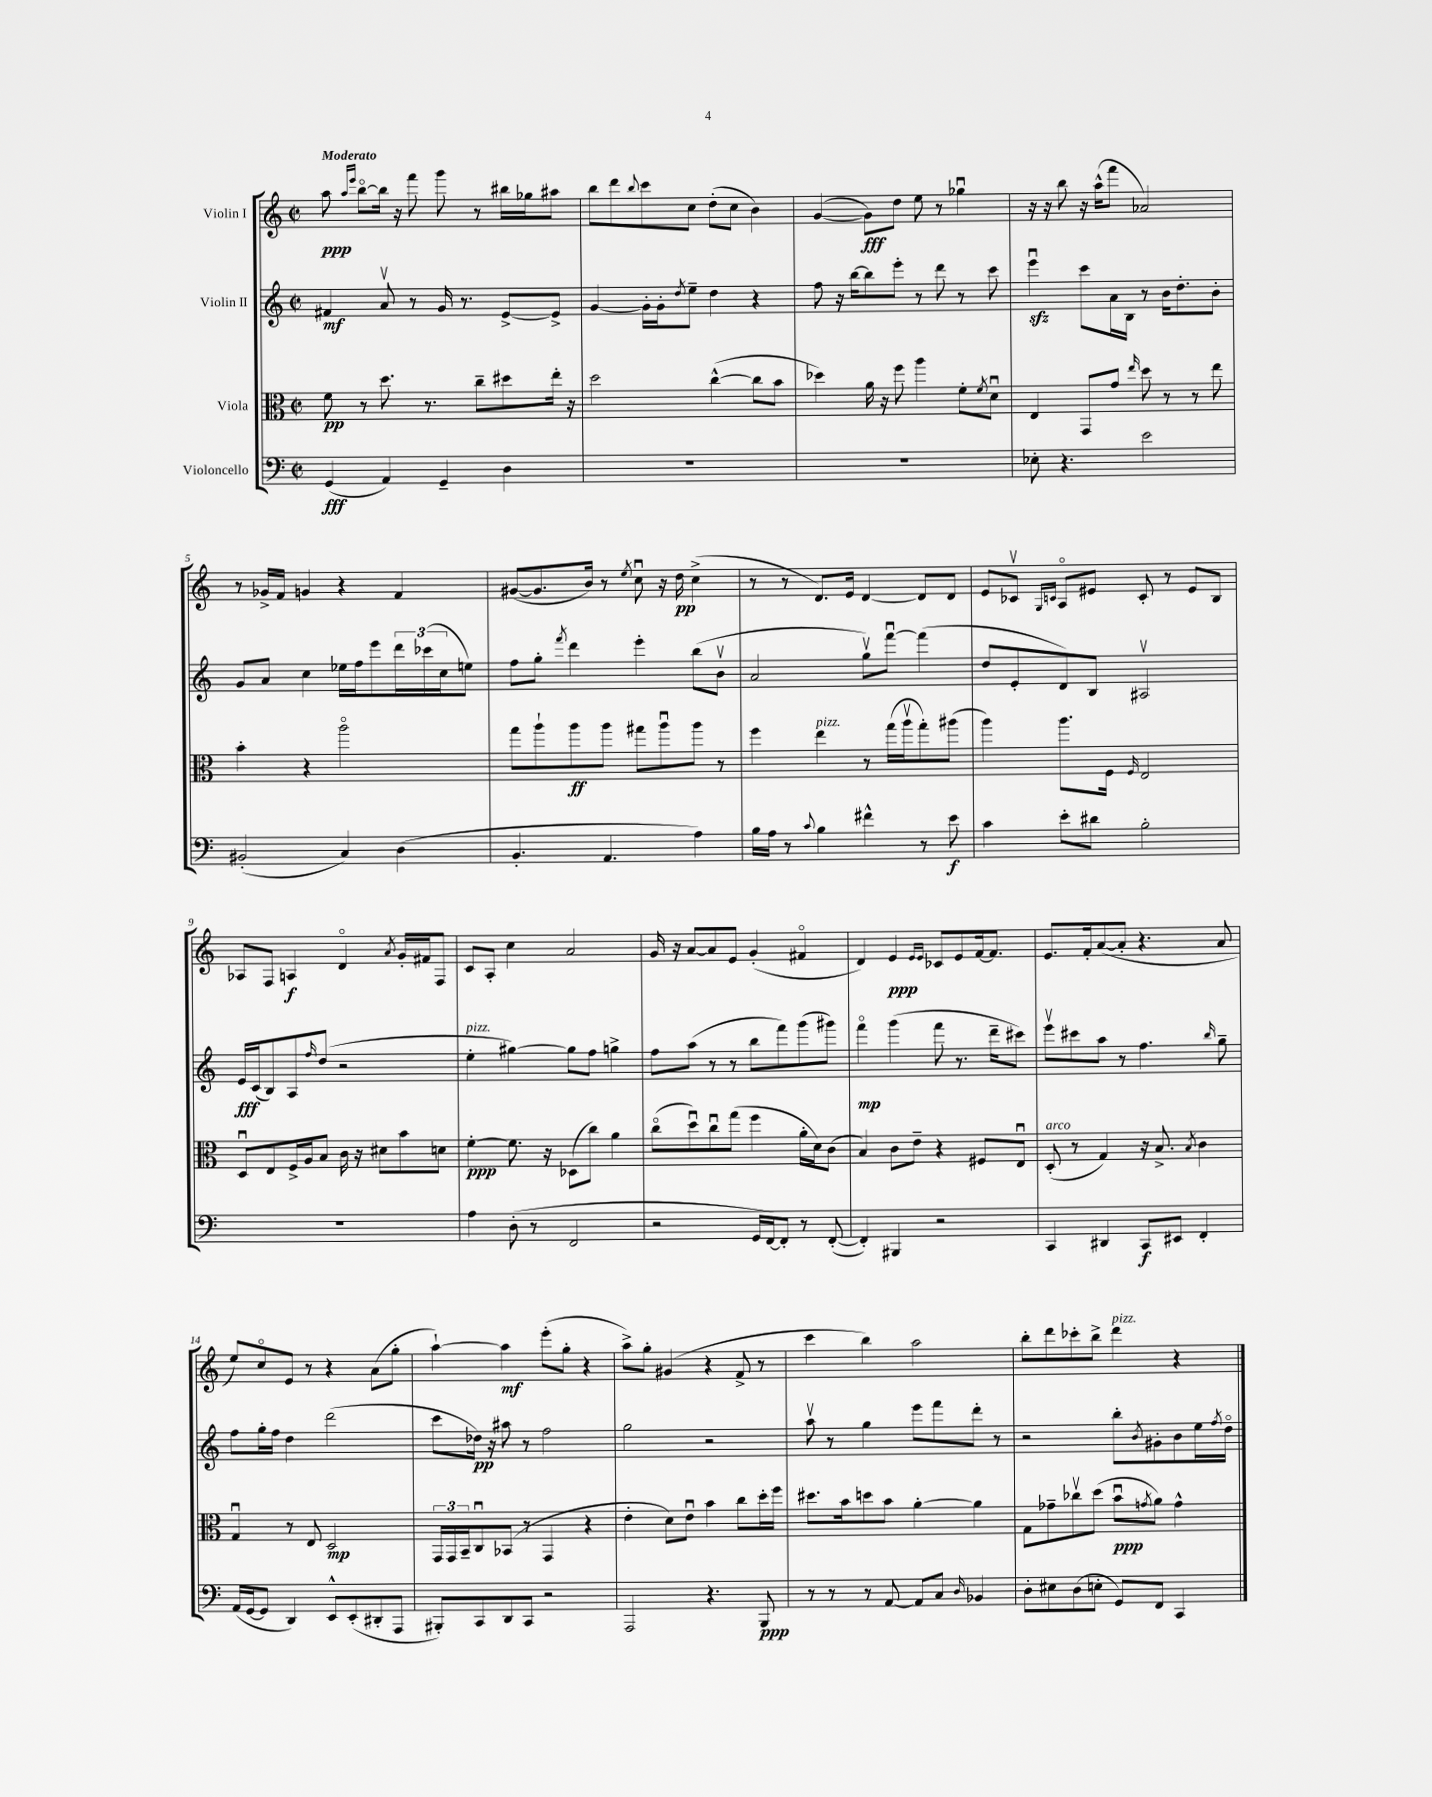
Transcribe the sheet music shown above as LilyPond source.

<<
\new StaffGroup <<
\new Staff = "s0" \with { instrumentName = "Violin I" } {
    \clef treble \key c \major \defaultTimeSignature \time 2/2 \tempo "Moderato"
    a''8\ppp \grace { a''16 e'''16 } b''8~\flageolet b''16 r16 f'''8 g'''8 r8 bis''16 ges''16 ais''8 |
    b''8 d'''8 \appoggiatura { b''8 } c'''8 c''8 d''8-.( c''8 b'4) |
    g'4~( g'8\fff) d''8 e''8 r8 ges''4\downbow |
    r16 r16 b''8 r16 a''16-^( f'''8 aes'2) |
    r8 ges'16-> f'16 g'4 r4 f'4 |
    gis'8~( gis'8. b'16) r8 \acciaccatura { e''8 } c''8\downbow r16 d''16\pp c''4->( |
    r8 r8 d'8.) e'16 d'4~ d'8 d'8 |
    e'8 ces'8\upbow \grace { g16 c'16 } a8\flageolet eis'8 c'8-. r8 eis'8 b8 |
    aes8 f8 a4\f d'4\flageolet \acciaccatura { a'8 } g'16-. fis'16 f8 |
    c'8 a8-. c''4 a'2 |
    g'16 r16 a'8~ a'8 e'8 g'4-.( fis'4\flageolet |
    d'4) e'4\ppp \grace { e'16 e'16 } ces'8 e'8 f'16~ f'8. |
    e'8. f'16-. a'8~( a'8-. r4. a'8 |
    e''8) c''8\flageolet e'8 r8 r4 a'8( g''8-. |
    a''4~-!) a''4\mf e'''8-.( g''8-. r4 |
    a''8->) g''8-. gis'4( r4 f'8-> r8 |
    c'''4 b''4) a''2 |
    b''8-. d'''8 ces'''8-. b''8-> d'''4^\markup { \italic "pizz." } r4 \bar "|." |
}
\new Staff = "s1" \with { instrumentName = "Violin II" } {
    \clef treble \key c \major \defaultTimeSignature \time 2/2
    fis'4\mf a'8\upbow r8 g'16 r8. e'8~-> e'8-> |
    g'4~ g'16-. g'16-. \acciaccatura { d''8 } e''8-- d''4 r4 |
    f''8 r16 b''16~ b''8 e'''8-. r8 d'''8 r8 c'''8 |
    e'''4\downbow\sfz c'''8 a'16 b16 r8 b'16 d''8.-. b'8-. |
    g'8 a'8 c''4 ees''16 f''16 e'''8 \tuplet 3/2 { d'''16 ces'''16( c''16 } e''8) |
    f''8 g''8-. \acciaccatura { f'''8 } d'''4 e'''4-. b''8( b'8\upbow |
    a'2 g''8\upbow) f'''8~\downbow f'''4( |
    d''8 e'8-. d'8) b8 ais2\upbow |
    e'16\fff c'16( b8) a8 \grace { f''16 } d''8( r2 |
    e''4-.^\markup { \italic "pizz." } gis''4~) gis''8 f''8 g''4-> |
    f''8 a''8( r8 r8 b''8 f'''8) g'''8( gis'''8) |
    f'''4\flageolet\mp g'''4( f'''8 r8. d'''16-- cis'''8) |
    e'''8\upbow cis'''8 a''8 r8 f''4. \grace { b''16 } g''8-- |
    f''8 g''16-. f''16 d''4 d'''2( |
    c'''8 des''16\pp) r16 ais''8 r8 f''2 |
    g''2 r2 |
    a''8\upbow r8 g''4 e'''8 f'''8 d'''8-. r8 |
    r2 b''8-. \acciaccatura { b'8 } gis'8-. b'8 e''16 \acciaccatura { f''8 } d''16\flageolet \bar "|." |
}
\new Staff = "s2" \with { instrumentName = "Viola" } {
    \clef alto \key c \major \defaultTimeSignature \time 2/2
    f'8\pp r8 d''8. r8. c''8-- dis''8 e''16-. r16 |
    d''2 c''4~-^( c''8 b'8 |
    des''4) a'16 r16 f''8 a''4 f'8-. \acciaccatura { f'8 } d'8\downbow |
    e4 g,8 g'8 \grace { e''16 } d''8 r8 r8 e''8 |
    b'4-. r4 a''2\flageolet |
    g''8 a''8-! a''8\ff a''8 gis''8 a''8\downbow a''8 r8 |
    f''4 e''4^\markup { \italic "pizz." } r8 g''16( a''16\upbow g''8-.) ais''8( |
    a''4) a''8. f16 \grace { f16 } e2 |
    d8\downbow e8 f16-> a16 b8 c'16 r16 dis'8 b'8 d'8 |
    f'4~-.\ppp f'8. r16 des8( c''8) a'4 |
    c''8\flageolet( d''8\downbow) c''8\downbow g''8( f''4 a'16-. d'16) c'8( |
    b4) c'8 e'8-- r4 fis8 e8\downbow |
    d8-.^\markup { \italic "arco" }( r8 g4) r16 b8.-> \acciaccatura { b8 } c'4 |
    g4\downbow r8 e8 d2\mp |
    \tuplet 3/2 { g,16 g,16 b,16-- } c8\downbow bes,8( r8 g,4 r4 |
    e'4-. d'8) e'8\downbow b'4 c''8 d''16-. f''16 |
    dis''8. b'16 d''8 b'8 a'4~-. a'4 |
    g8 ges'8-- ces''8\upbow d''8( b'8\downbow\ppp \acciaccatura { g'8 } a'8) g'4-^ \bar "|." |
}
\new Staff = "s3" \with { instrumentName = "Violoncello" } {
    \clef bass \key c \major \defaultTimeSignature \time 2/2
    g,4\fff( a,4) g,4-- d4 |
    R1 |
    R1 |
    ees8-. r4. e'2 |
    bis,2-.( c4) d4( |
    b,4.-. a,4. a4) |
    b16 a16 r8 \appoggiatura { c'8 } b4 fis'4-^ r8 e'8\f |
    c'4 e'8-. dis'8 b2-. |
    R1 |
    a4 d8-.( r8 f,2 |
    r2 g,16 f,16~) f,8-. r8 f,8~-.( |
    f,4-.) bis,,4 r2 |
    c,4 dis,4 c,8\f eis,8 f,4-. |
    a,16( g,16~ g,8 d,4) e,8-^ e,8-.( dis,8-. a,,8 |
    bis,,8-.) c,8 d,8 c,8 r2 |
    a,,2 r4. b,,8\ppp |
    r8 r8 r8 a,8~ a,8 c8 \grace { d16 } bes,4 |
    d8-. eis8 d8( e8-. g,8) f,8 c,4 \bar "|." |
}
>>
>>
